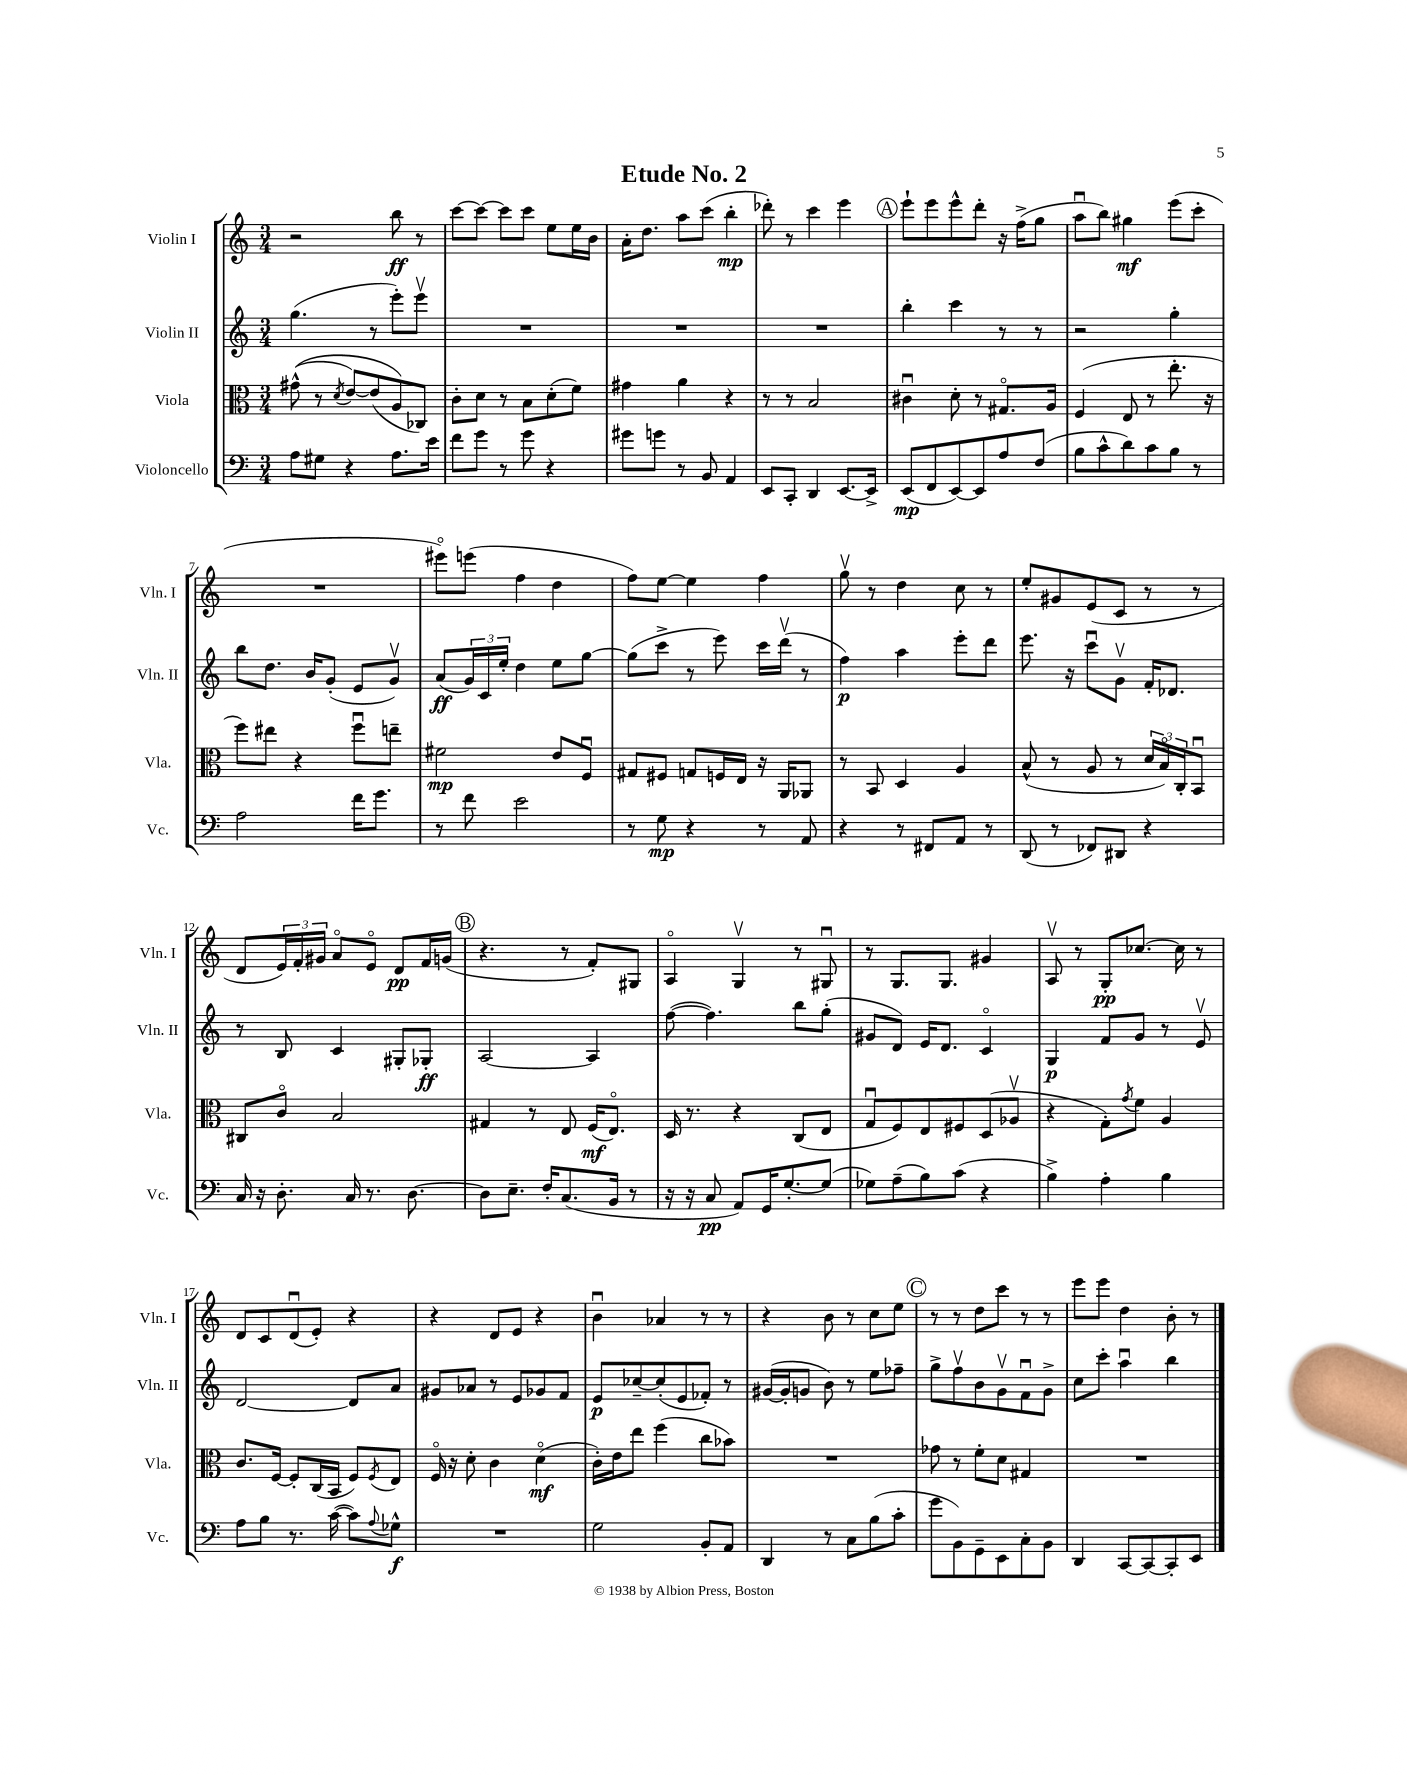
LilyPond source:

\header { title = "Etude No. 2" }
<<
\new StaffGroup <<
\new Staff = "s0" \with { instrumentName = "Violin I" shortInstrumentName = "Vln. I" } {
    \clef treble \key c \major \numericTimeSignature \time 3/4
    r2 b''8\ff r8 |
    c'''8~ c'''8~ c'''8 c'''8 e''8 e''16 b'16 |
    a'16-. d''8. a''8 c'''8( b''4-.\mp |
    des'''8-.) r8 c'''4 e'''4 |
    \mark \markup { \circle "A" } e'''8-! e'''8 e'''8-^ d'''8-. r16 f''16->( g''8 |
    a''8\downbow b''8) gis''4\mf e'''8( c'''8-. |
    R2. |
    eis'''8\flageolet) e'''8( f''4 d''4 |
    f''8) e''8~ e''4 f''4 |
    g''8\upbow r8 d''4 c''8 r8 |
    e''8-. gis'8 e'8( c'8 r8 r8 |
    d'8 \tuplet 3/2 { e'16) f'16-. gis'16 } a'8\flageolet e'8\flageolet d'8\pp f'16 g'16( |
    \mark \markup { \circle "B" } r4. r8 f'8-.) gis8 |
    a4\flageolet g4\upbow r8 gis8\downbow |
    r8 g8. g8. gis'4 |
    a8\upbow r8 g8-.\pp ces''8.~ ces''16 r8 |
    d'8 c'8 d'8\downbow( e'8-.) r4 |
    r4 d'8 e'8 r4 |
    b'4\downbow aes'4 r8 r8 |
    r4 b'8 r8 c''8 e''8 |
    \mark \markup { \circle "C" } r8 r8 d''8 c'''8 r8 r8 |
    e'''8 e'''8 d''4 b'8-. r8 \bar "|." |
}
\new Staff = "s1" \with { instrumentName = "Violin II" shortInstrumentName = "Vln. II" } {
    \clef treble \key c \major \numericTimeSignature \time 3/4
    g''4.( r8 e'''8-.) e'''8\upbow |
    R2. |
    R2. |
    R2. |
    \mark \markup { \circle "A" } b''4-. c'''4 r8 r8 |
    r2 g''4-. |
    b''8 d''8. b'16 g'8-.( e'8 g'8\upbow) |
    a'8\ff( \tuplet 3/2 { g'16) c'16 e''16-. } d''4 e''8 g''8~ |
    g''8( c'''8-> r8 e'''8) c'''16 d'''16\upbow( r8 |
    f''4\p) a''4 e'''8-. d'''8 |
    e'''8. r16 c'''8\downbow g'8\upbow f'16-. des'8. |
    r8 b8 c'4 gis8-. ges8-.\ff |
    \mark \markup { \circle "B" } a2~ a4 |
    f''8~( f''4.) b''8 g''8-.( |
    gis'8 d'8) e'16 d'8. c'4\flageolet |
    g4\p f'8 g'8 r8 e'8\upbow |
    d'2~ d'8 a'8 |
    gis'8 aes'8 r8 e'8 ges'8 f'8 |
    e'8\p ces''8~-- ces''8-.( e'8 fes'8-.) r8 |
    gis'16~( gis'16-. g'8 b'8) r8 e''8 fes''8-- |
    \mark \markup { \circle "C" } g''8-> f''8\upbow b'8 g'8\upbow f'8\downbow g'8-> |
    c''8 c'''8-. a''4\downbow b''4 \bar "|." |
}
\new Staff = "s2" \with { instrumentName = "Viola" shortInstrumentName = "Vla." } {
    \clef alto \key c \major \numericTimeSignature \time 3/4
    gis'8-^(\( r8 \acciaccatura { d'8 } e'8~) e'8( a8\) ces8) |
    c'8-. d'8 r8 b8 d'8-.( f'8) |
    gis'4 a'4 r4 |
    r8 r8 b2 |
    \mark \markup { \circle "A" } cis'4\downbow d'8-. r8 gis8.\flageolet a16 |
    f4( e8 r8 e''8.-. r16 |
    f''8) eis''8 r4 f''8\downbow e''8-- |
    fis'2\mp e'8 f8\downbow |
    gis8 fis8 g8 f16 e16 r16 a,16 aes,8 |
    r8 b,8 d4 a4 |
    b8-^( r8 a8 r8 \tuplet 3/2 { d'16 b16\flageolet) c16-. } b,8\downbow |
    cis8 c'8\flageolet b2 |
    \mark \markup { \circle "B" } gis4 r8 e8 f16\mf( e8.\flageolet) |
    d16 r8. r4 c8( e8 |
    g8\downbow f8) e8 fis8 d8( aes8\upbow |
    r4 g8-.) \acciaccatura { g'8 } f'8 a4 |
    c'8. f16~ f8-. c16( b,16 f8) \acciaccatura { f8 } e8 |
    f16\flageolet r16 d'8-. c'4 d'4\flageolet\mf( |
    c'16-.) e'16 e''8 f''4( c''8 bes'8) |
    R2. |
    \mark \markup { \circle "C" } ges'8 r8 f'8-. d'8 gis4 |
    R2. \bar "|." |
}
\new Staff = "s3" \with { instrumentName = "Violoncello" shortInstrumentName = "Vc." } {
    \clef bass \key c \major \numericTimeSignature \time 3/4
    a8 gis8 r4 a8. e'16 |
    f'8 g'8 r8 g'8 r4 |
    gis'8 g'8 r8 b,8 a,4 |
    e,8 c,8-. d,4 e,8.~ e,16-> |
    \mark \markup { \circle "A" } e,8\mp( f,8 e,8~) e,8 a8 f8( |
    b8 c'8-^ d'8) c'8 b8 r8 |
    a2 f'16 g'8. |
    r8 f'8 e'2 |
    r8 g8\mp r4 r8 a,8 |
    r4 r8 fis,8 a,8 r8 |
    d,8( r8 fes,8) dis,8 r4 |
    c16 r16 d8.-. c16 r8. d8.~ |
    \mark \markup { \circle "B" } d8 e8.-- f16-. c8.( b,16 r8 |
    r16 r16 c8\pp a,8) g,16 g8.~-. g8( |
    ges8) a8--( b8) c'8( r4 |
    b4->) a4-. b4 |
    a8 b8 r8. c'16~( c'8) \appoggiatura { a8 } ges8-^\f |
    R2. |
    g2 b,8-. a,8 |
    d,4 r8 c8 b8( c'8-. |
    \mark \markup { \circle "C" } g'8 b,8) g,8-- e,8 c8-. b,8 |
    d,4 c,8~ c,8~ c,8-. e,8 \bar "|." |
}
>>
>>
